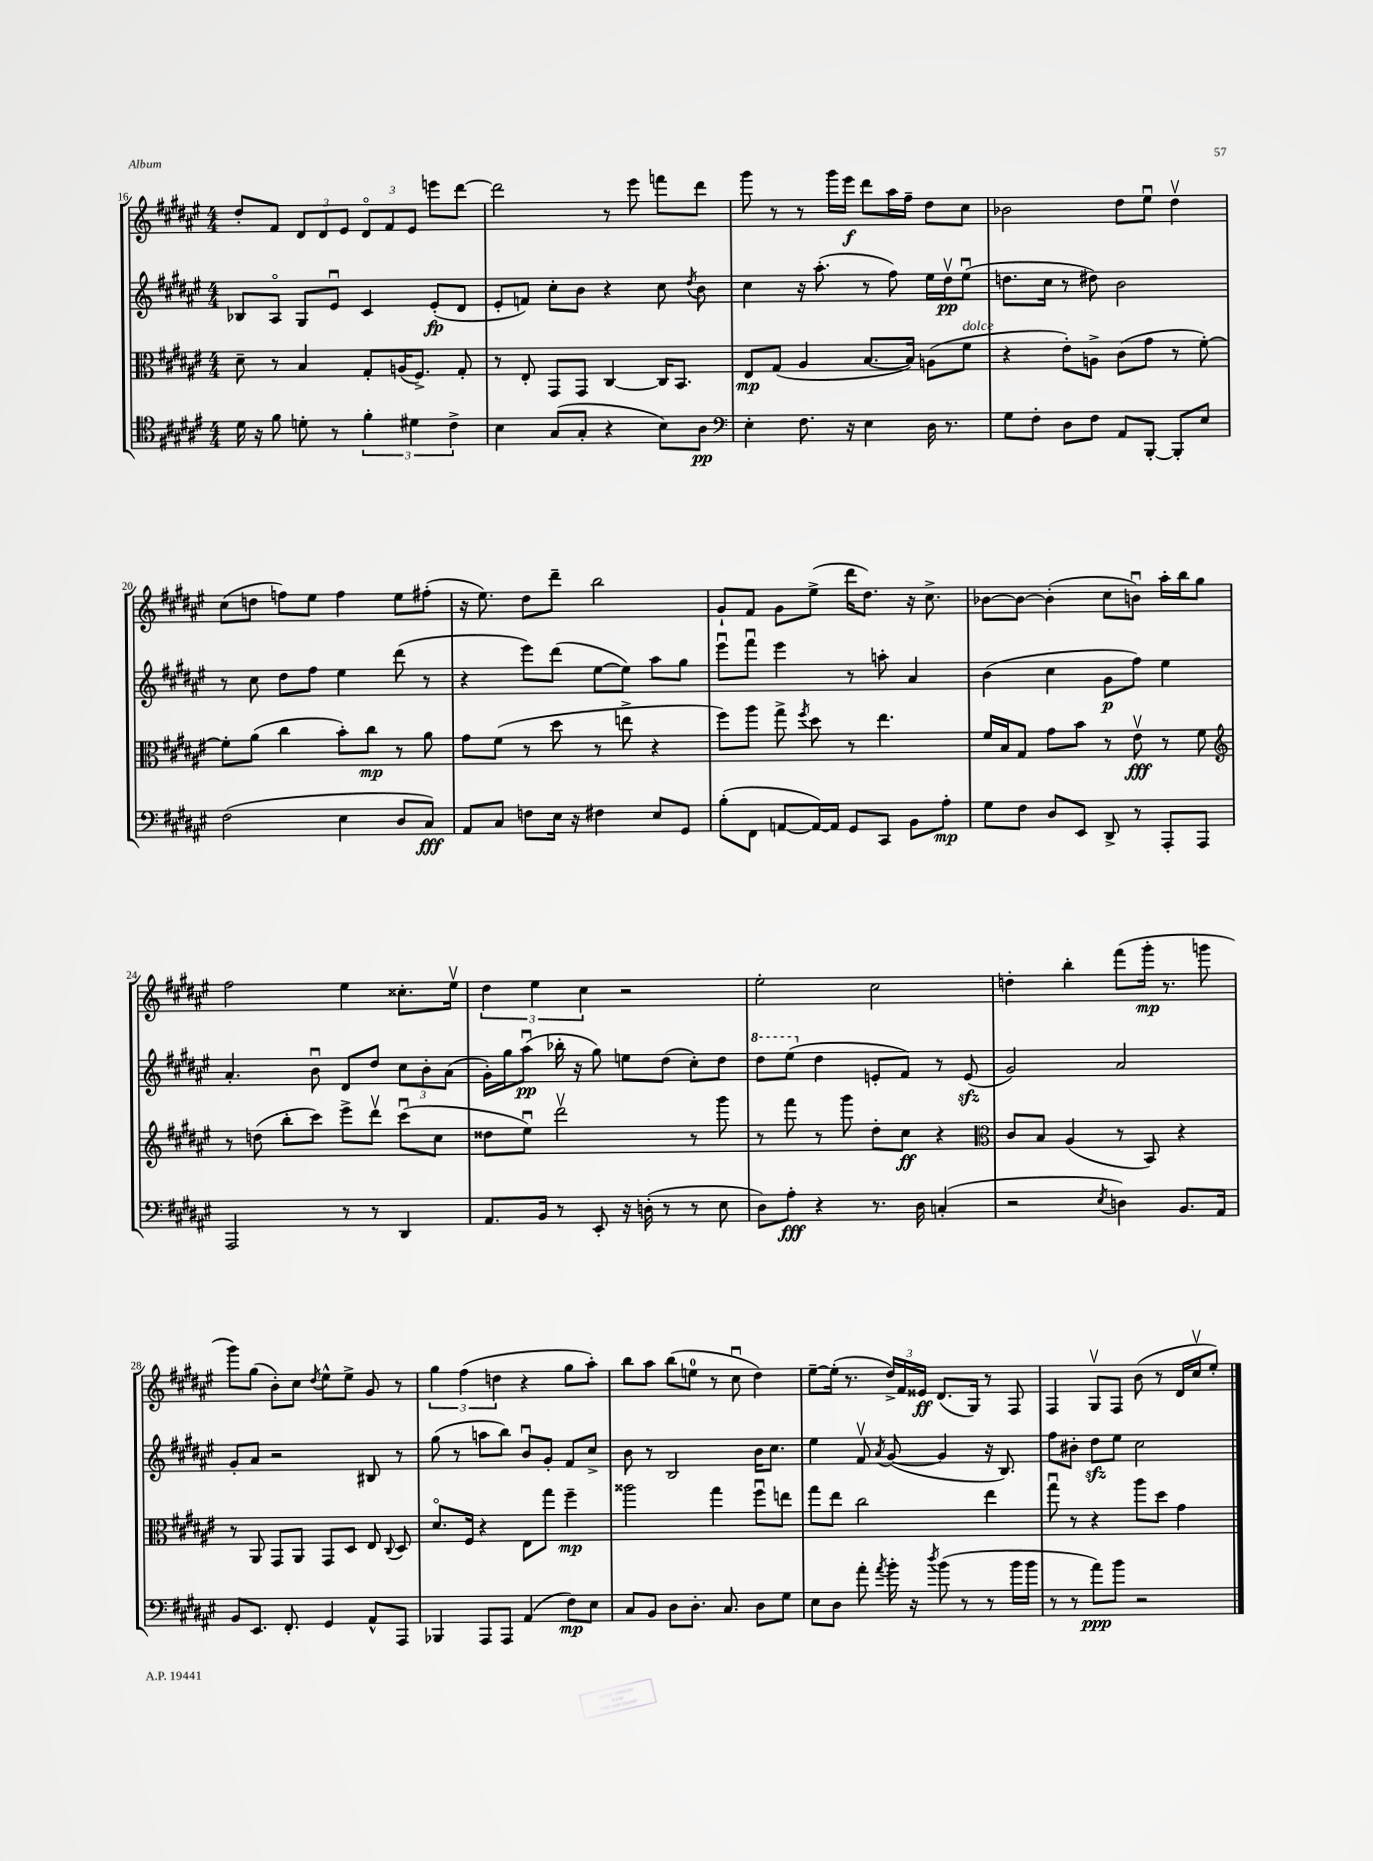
<<
\new StaffGroup <<
\new Staff = "s0" {
    \clef treble \key fis \major \numericTimeSignature \time 4/4
    \autoBeamOff dis''8[-. fis'8] \tuplet 3/2 { dis'8[ dis'8 eis'8] } \tuplet 3/2 { dis'8[\flageolet fis'8 eis'8] } e'''8[ dis'''8]~ |
    dis'''2 r8 eis'''8 f'''8[ dis'''8] |
    gis'''8 r8 r8 gis'''16[ eis'''16]\f dis'''8[ ais''16 fis''16]-- dis''8[ cis''8] |
    bes'2 dis''8[ eis''8]\downbow dis''4\upbow |
    cis''8[( d''8] f''8[) eis''8] f''4 eis''8[ fis''8]-.( |
    r16 eis''8.) dis''8[ dis'''8]-- b''2 |
    gis'8[-! fis'8] gis'8[ eis''8]->( dis'''16[ dis''8.]) r16 cis''8.-> |
    bes'8[~ bes'8]~ bes'4-.( cis''8[ b'8]\downbow) ais''16[-. b''16 gis''8] |
    fis''2 eis''4 cisis''8.[-. eis''16]\upbow |
    \tuplet 3/2 { dis''4 eis''4 cis''4 } r2 |
    eis''2-. cis''2 |
    d''4-. b''4-. fis'''8[( gis'''16]-.\mp r8. g'''8 |
    gis'''8[) gis''8]( b'8[-.) cis''8] \acciaccatura { dis''8 } eis''8[-^ eis''8]-> gis'8 r8 |
    \tuplet 3/2 { gis''4 fis''4( d''4 } r4 gis''8[ ais''8]-.) |
    b''8[ ais''8] b''8[( e''8]-0 r8 cis''8\downbow dis''4) |
    eis''8[~-- eis''16]-.( r8. \tuplet 3/2 { dis''16[->) fis'16 eisis'16]\ff } dis'8.[( gis16]) r8 fis8 |
    fis4 gis8[\upbow fis8] b'8( r8 dis'16[ cis''16\upbow eis''8]-.) \bar "|." |
}
\new Staff = "s1" {
    \clef treble \key fis \major \numericTimeSignature \time 4/4
    \autoBeamOff bes8[ ais8]\flageolet gis8[ eis'8]\downbow cis'4 eis'8[-.\fp( dis'8] |
    eis'8[-. f'8]) cis''8[-. b'8] r4 cis''8 \acciaccatura { dis''8 } b'8 |
    cis''4 r16 ais''8.-.( r8 fis''8) eis''16[ dis''16\upbow\pp eis''8]\downbow( |
    d''8.[ cis''16] r8 dis''8) b'2 |
    r8 cis''8 dis''8[ fis''8] eis''4 dis'''8( r8 |
    r4 eis'''8[) dis'''8]( eis''8[~ eis''8]) ais''8[ gis''8] |
    eis'''8[\downbow fis'''8]\downbow eis'''4 r8 a''8-. ais'4 |
    b'4( cis''4 gis'8[\p fis''8]) eis''4 |
    ais'4.-. b'8\downbow dis'8[ dis''8] \tuplet 3/2 { cis''8[ b'8-. ais'8]( } |
    gis'16[-.) gis''16 ais''8]\downbow\pp( bes''16-. r16 gis''8) e''8[ dis''8]( cis''8[-.) dis''8] |
    \ottava #1 dis'''8[ eis'''8]( \ottava #0 dis''4 e'8[-. fis'8]) r8 e'8\sfz( |
    gis'2) ais'2 |
    gis'8[-. ais'8] r2 bis8 r8 |
    gis''8( r8 a''8[ b''8]) b'8[\downbow gis'8]-. fis'8[ cis''8]-> |
    b'8 r8 b2 b'16[ cis''8.] |
    eis''4 fis'8\upbow \acciaccatura { ais'8 } gis'8~( gis'4 r16 b8.) |
    fis''8[ bis'8]-. dis''8[\sfz eis''8] cis''2 \bar "|." |
}
\new Staff = "s2" {
    \clef alto \key fis \major \numericTimeSignature \time 4/4
    \autoBeamOff dis'8-- r8 b4 gis8[-. a16( fis8.]->) gis8-. |
    r8 eis8-. gis,8[ gis,8] cis4~ cis16[ b,8.] |
    eis8[\mp gis8]( ais4 b8.[~ b16]) a8[( fis'8]^\markup { \italic "dolce" } |
    r4 eis'8[-.) a8]-> cis'8[( gis'8] r8 fis'8~-.) |
    fis'8[-. ais'8]( cis''4 b'8[-.) cis''8]\mp r8 ais'8 |
    gis'8[ fis'8]( r8 dis''8 r8 e''8-> r4 |
    fis''8[) ais''8] gis''8-> \acciaccatura { fis''8 } dis''8 r8 eis''4. |
    fis'16[ b16 gis8] gis'8[ b'8] r8 eis'8\upbow\fff r8 fis'8 |
    \clef treble r8 d''8( b''8[-. cis'''8]) eis'''8[-> dis'''8]\upbow cis'''8[\downbow( cis''8] |
    disis''8[ eis''8]\downbow) dis'''2\upbow r8 gis'''8 |
    r8 fis'''8 r8 gis'''8 dis''8[-. cis''8]\ff r4 |
    \clef alto cis'8[ b8] ais4( r8 b,8) r4 |
    r8 ais,8 gis,8[ ais,8] gis,8[ dis8] eis8 \appoggiatura { cis8 } dis8 |
    dis'8.[\flageolet fis16] r4 eis8[ gis''8] fis''4--\mp |
    aisis''2 gis''4 fis''8[\downbow e''8] |
    gis''8[ eis''8] cis''2 eis''4 |
    gis''8\downbow r8 r4 ais''8[ dis''8] gis'4 \bar "|." |
}
\new Staff = "s3" {
    \clef tenor \key fis \major \numericTimeSignature \time 4/4
    \autoBeamOff dis'16 r16 fis'8 d'8-. r8 \tuplet 3/2 { fis'4-. dis'4 cis'4-> } |
    b4 gis8[( gis8]-. r4 b8[) ais8]\pp |
    \clef bass eis4-. fis8. r16 eis4 dis16 r8. |
    gis8[ fis8]-. dis8[ fis8] ais,8[ b,,8]~-. b,,8[-. eis8] |
    fis2( eis4 dis8[ cis8]\fff) |
    ais,8[ cis8] f8[ eis16] r16 fis4 eis8[ gis,8] |
    b8[-.( fis,8] a,8[~ a,16~) a,16] gis,8[ cis,8] b,8[ ais8]-.\mp |
    gis8[ fis8] dis8[ eis,8] dis,8-> r8 ais,,8[-. ais,,8] |
    ais,,2 r8 r8 dis,4 |
    ais,8.[ b,16] r8 eis,8-. r16 d16-.( r8 r8 eis8 |
    dis8[) ais8]-.\fff r4 r8. dis16 c4-.( |
    r2 \acciaccatura { eis8 } d4) b,8.[ ais,16] |
    b,8[ eis,8.] fis,8.-. gis,4 ais,8[-^ ais,,8] |
    bes,,4 ais,,8[ ais,,8] ais,4( fis8[\mp) eis8] |
    cis8[ b,8] dis8[ dis8.]-. cis8. dis8[ gis8] |
    eis8[ dis8] ais'8-. \acciaccatura { ais'8 } b'16-. r16 \acciaccatura { dis''8 } b'8( r8 r8 b'16[ b'16] |
    r8 r8 ais'8[\ppp) b'8] r2 \bar "|." |
}
>>
>>
\layout { \context { \Score currentBarNumber = #16 } }
